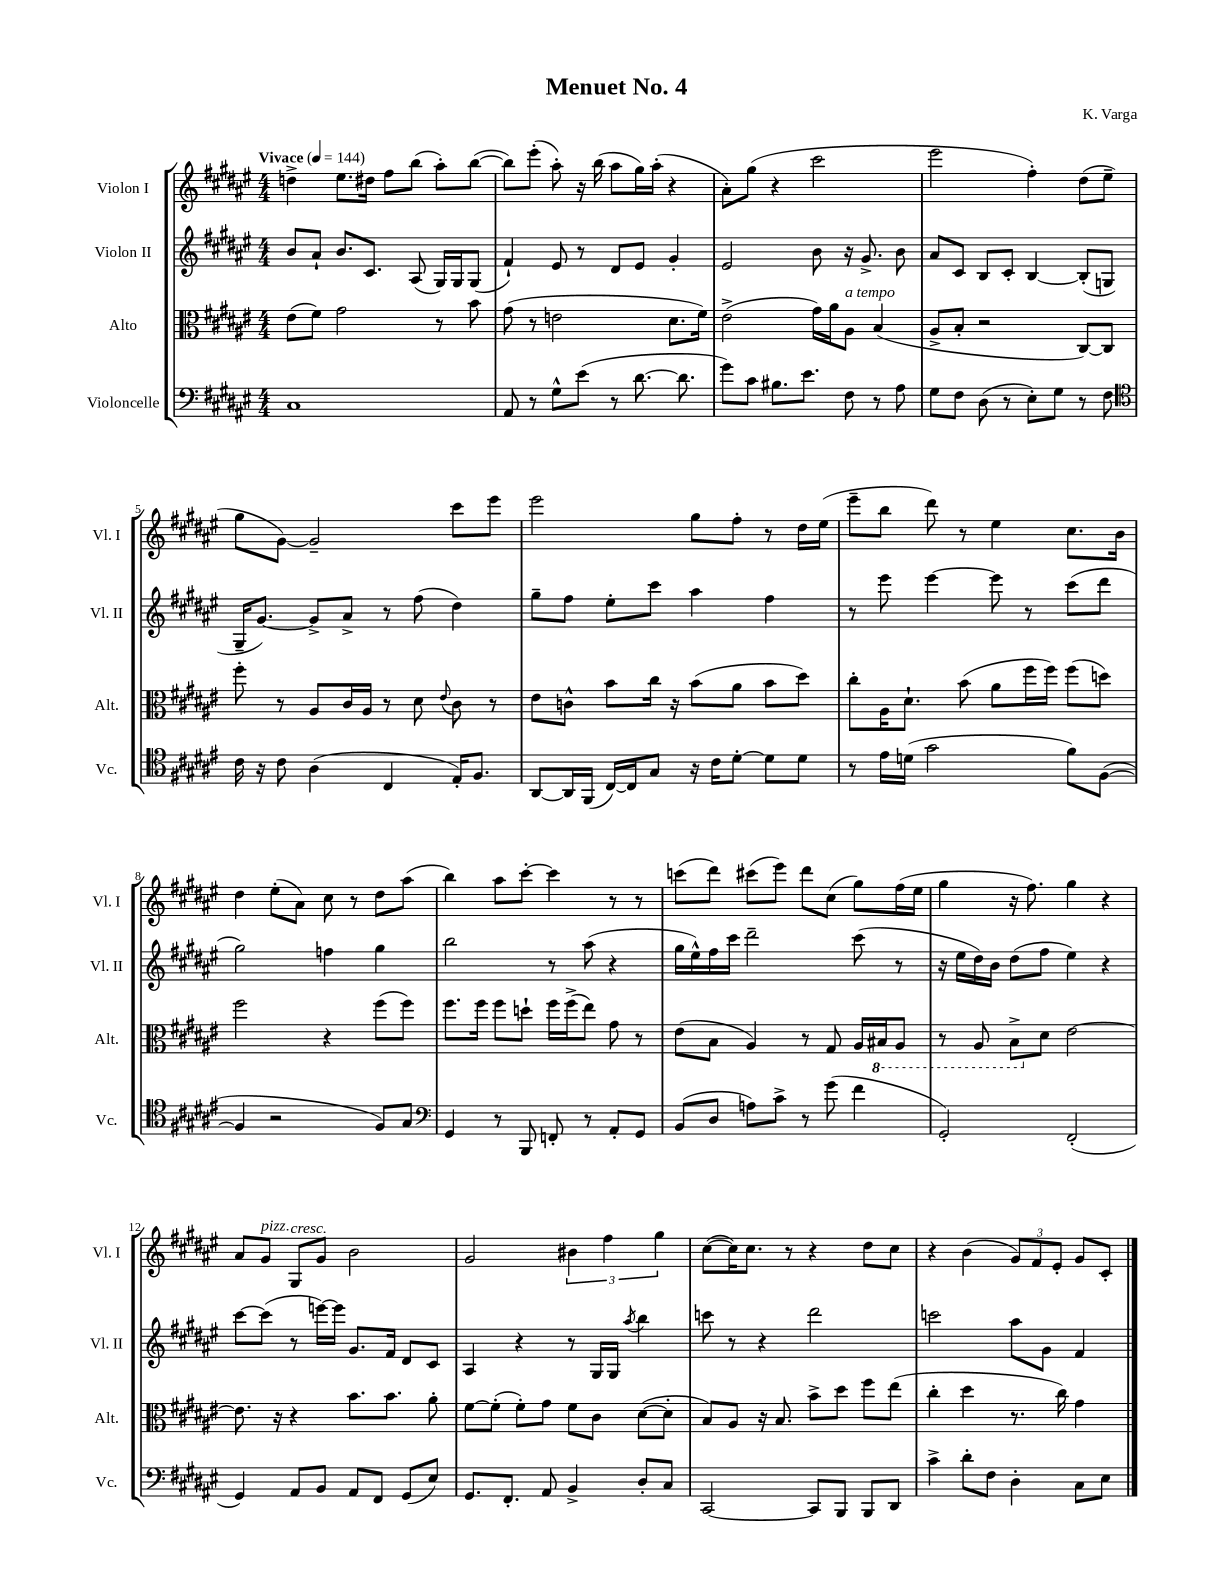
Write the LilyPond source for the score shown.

\header { title = "Menuet No. 4" composer = "K. Varga" }
<<
\new StaffGroup <<
\new Staff = "s0" \with { instrumentName = "Violon I" shortInstrumentName = "Vl. I" } {
    \clef treble \key fis \major \numericTimeSignature \time 4/4 \tempo "Vivace" 4 = 144
    \autoBeamOff d''4-> eis''8.[ dis''16] fis''8[ b''8]( ais''8[-.) b''8]~( |
    b''8[) eis'''8]-.( ais''8-.) r16 b''16( ais''8[ gis''16) ais''16]-.( r4 |
    ais'8[-.) gis''8]( r4 cis'''2 |
    eis'''2 fis''4-.) dis''8[( eis''8]-- |
    gis''8[ gis'8]~) gis'2-- cis'''8[ eis'''8] |
    eis'''2 gis''8[ fis''8]-. r8 dis''16[ eis''16]( |
    eis'''8[-- b''8] dis'''8) r8 eis''4 cis''8.[ b'16] |
    dis''4 eis''8[-.( ais'8]) cis''8 r8 dis''8[ ais''8]( |
    b''4) ais''8[ cis'''8]~-. cis'''4 r8 r8 |
    c'''8[( dis'''8]) cis'''8[( eis'''8]) dis'''8[ cis''8]( gis''8[) fis''16( eis''16] |
    gis''4 r16 fis''8.) gis''4 r4 |
    ais'8[ gis'8]^\markup { \italic "pizz." } gis8[^\markup { \italic "cresc." } gis'8] b'2 |
    gis'2 \tuplet 3/2 { bis'4 fis''4 gis''4 } |
    cis''8[~( cis''16) cis''8.] r8 r4 dis''8[ cis''8] |
    r4 b'4( \tuplet 3/2 { gis'8[) fis'8 eis'8]-. } gis'8[ cis'8]-. \bar "|." |
}
\new Staff = "s1" \with { instrumentName = "Violon II" shortInstrumentName = "Vl. II" } {
    \clef treble \key fis \major \numericTimeSignature \time 4/4
    \autoBeamOff b'8[ ais'8]-! b'8.[ cis'8.] ais8( gis16[) gis16 gis8]( |
    fis'4-!) eis'8 r8 dis'8[ eis'8] gis'4-. |
    eis'2 b'8 r16 gis'8.-> b'8 |
    ais'8[ cis'8] b8[ cis'8]-. b4~ b8[-.( g8] |
    gis16[-- gis'8.]~) gis'8[-> ais'8]-> r8 fis''8( dis''4) |
    gis''8[-- fis''8] eis''8[-. cis'''8] ais''4 fis''4 |
    r8 eis'''8 eis'''4~ eis'''8 r8 cis'''8[( dis'''8] |
    gis''2) f''4 gis''4 |
    b''2 r8 ais''8( r4 |
    gis''16[ eis''16-^) fis''16 cis'''16] dis'''2-- cis'''8( r8 |
    r16 eis''16[ dis''16) b'16] dis''8[( fis''8] eis''4) r4 |
    cis'''8[~ cis'''8]( r8 e'''16[~) e'''16] gis'8.[ fis'16] dis'8[ cis'8] |
    ais4 r4 r8 gis16[ gis16] \acciaccatura { ais''8 } b''4 |
    c'''8 r8 r4 dis'''2 |
    c'''2 ais''8[ gis'8] fis'4 \bar "|." |
}
\new Staff = "s2" \with { instrumentName = "Alto" shortInstrumentName = "Alt." } {
    \clef alto \key fis \major \numericTimeSignature \time 4/4
    \autoBeamOff eis'8[( fis'8]) gis'2 r8 b'8 |
    gis'8( r8 e'2 dis'8.[ fis'16]) |
    eis'2->( gis'16[) ais'16 ais8]^\markup { \italic "a tempo" } b4( |
    ais8[-> b8]-. r2 cis8[~) cis8] |
    fis''8-. r8 ais8[ cis'16 ais16] r8 dis'8 \appoggiatura { eis'8 } cis'8 r8 |
    eis'8[ c'8]-^ b'8[ cis''16] r16 b'8[( ais'8] b'8[ dis''8]) |
    cis''8[-. ais16 dis'8.]-! b'8( ais'8[ fis''16 fis''16]) fis''8[( d''8]) |
    fis''2 r4 fis''8[( fis''8]) |
    fis''8.[ fis''16] fis''8[ d''8]-! fis''16[ fis''16->( eis''8]) gis'8 r8 |
    eis'8[( b8] ais4) r8 gis8 ais16[ \ottava #-1 bis,16 ais,8] |
    r8 ais,8 b,8[-> \ottava #0 dis'8] eis'2~ |
    eis'8. r16 r4 b'8.[ b'8.] ais'8-. |
    fis'8[~ fis'8]-.( fis'8[-.) gis'8] fis'8[ cis'8] dis'8[~( dis'8]-. |
    b8[) ais8] r16 b8. b'8[-> dis''8] fis''8[ eis''8]( |
    cis''4-. dis''4 r8. cis''16) gis'4 \bar "|." |
}
\new Staff = "s3" \with { instrumentName = "Violoncelle" shortInstrumentName = "Vc." } {
    \clef bass \key fis \major \numericTimeSignature \time 4/4
    \autoBeamOff cis1 |
    ais,8 r8 gis8[-^ eis'8]( r8 dis'8.~ dis'8. |
    gis'8[) cis'8] bis8.[ eis'8.] fis8 r8 ais8 |
    gis8[ fis8] dis8( r8 eis8[-.) gis8] r8 fis8 |
    \clef tenor cis'16 r16 cis'8 ais4( cis4 eis16[-.) fis8.] |
    ais,8[~ ais,16 fis,16]( cis16[~) cis16 gis8] r16 cis'16[ dis'8]~-. dis'8[ dis'8] |
    r8 eis'16[ d'16]( gis'2 fis'8[) fis8]~( |
    fis4 r2 fis8[) gis8] |
    \clef bass gis,4 r8 b,,8 f,8-. r8 ais,8[-. gis,8] |
    b,8[( dis8] a8[) cis'8]-> r8 gis'8( fis'4 |
    gis,2-.) fis,2-.( |
    gis,4) ais,8[ b,8] ais,8[ fis,8] gis,8[( eis8]) |
    gis,8.[ fis,8.]-. ais,8 b,4-> dis8[-. cis8] |
    cis,2~ cis,8[ b,,8] b,,8[ dis,8] |
    cis'4-> dis'8[-. fis8] dis4-. cis8[ eis8] \bar "|." |
}
>>
>>
